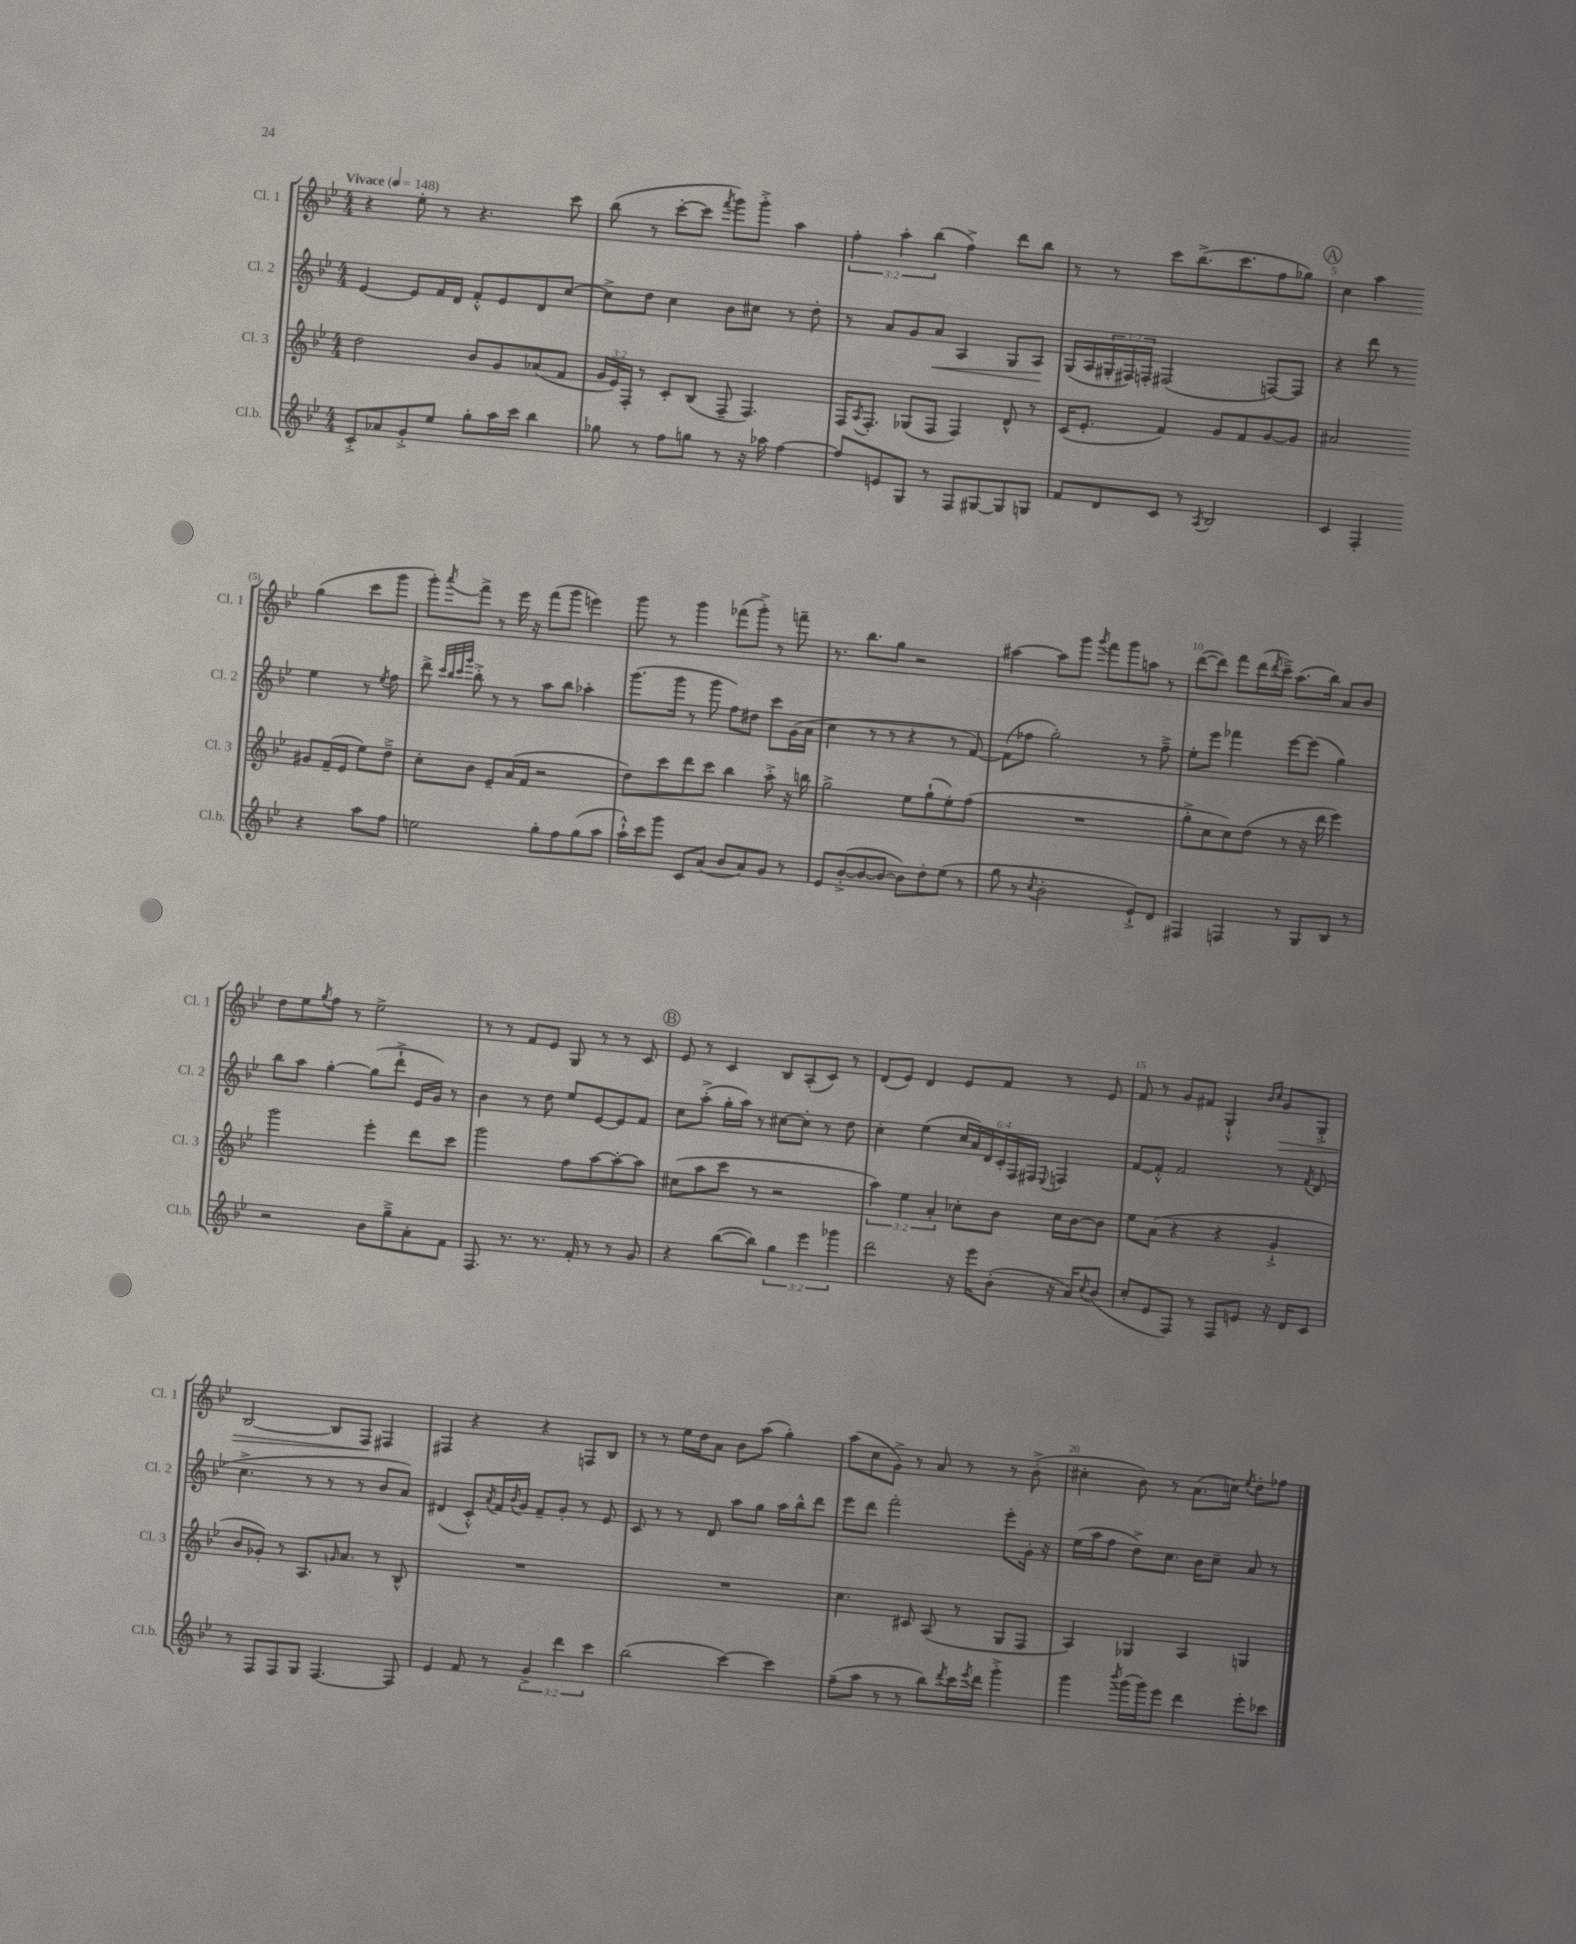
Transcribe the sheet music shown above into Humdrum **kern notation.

**kern	**kern	**kern	**dynam	**kern	**dynam
*part4	*part3	*part2	*part2	*part1	*part1
*staff4	*staff3	*staff2	*staff2	*staff1	*staff1
*I"Cl.b.	*I"Cl. 3	*I"Cl. 2	*	*I"Cl. 1	*
*I'Cl.b.	*I'Cl. 3	*I'Cl. 2	*	*I'Cl. 1	*
*clefG2	*clefG2	*clefG2	*	*clefG2	*
*k[b-e-]	*k[b-e-]	*k[b-e-]	*	*k[b-e-]	*
*M4/4	*M4/4	*M4/4	*	*M4/4	*
*MM148	*MM148	*MM148	*	*MM148	*
=1	=1	=1	=1	=1	=1
!	!	!	!	!LO:TX:a:B:t=Vivace	!
8c'^/L	2dd\	[4e-/	.	4r	.
8a-X/	.	.	.	.	.
8g'^/	.	8e-/L]	.	8ee-'\	.
8ee-/J	.	16f/L	.	8r	.
.	.	16d/JJ	.	.	.
8gg'\L	8b-/L	8f'^^/L	.	4.r	.
16aa\L	8g/	8e-/	.	.	.
16ccc\JJ	.	.	.	.	.
4bb-\	(8a-X/	8d/	.	.	.
.	8f/J	[8cc/J	.	8ccc\	.
=2	=2	=2	=2	=2	=2
8gg-X\	24g/LL	8cc^\L]	.	(8bb-\	.
.	24e-/)	.	.	.	.
.	24F'/JJ	.	.	.	.
8r	8r	8dd\J	.	8r	.
8ff\L	8c'/L	4cc\	.	[8ccc'\L	.
8ggn\J	(8B-/J	.	.	8ccc\J]	.
.	.	.	.	8qfff/	.
8r	8F~/	8b-\L	.	8ggg\L)	.
16r	4.F/)	8cc#X\J	.	8ggg'^\J	.
16aa-X\	.	.	.	.	.
[4ff\	.	8r	.	4aa\	.
.	.	8dd'\	.	.	.
=3	=3	=3	=3	=3	=3
8ff/L]	16F/KL	8r	.	6ff'\	.
.	8qA/	.	.	.	.
.	8.F'/J	.	.	.	.
8en/	.	8a/L	.	.	.
.	.	.	.	6aa'\	.
8G/J	(8G-X/L	8g/	.	.	.
.	.	.	.	(6bb-\	.
!	!	!	!LO:HP:b	!	!
8r	8F/J	8a/J	<	.	.
8F/L	4F/)	4A/	.	4ff^\)	.
[8G#X/	.	.	.	.	.
8G#/]	8d^^/	8G/L	.	8ddd\L	.
8Gn/J	8r	8A/J	.	8bb-\J	.
.	.	.	[	.	.
=4	=4	=4	=4	=4	=4
8f/L	(16c/KL	(16G/LL	.	8r	.
.	8.e-'/J	16A/	.	.	.
8d/	.	24G#X'/	.	8r	.
.	.	24F#X/)	.	.	.
.	.	24Fn'/JJ	.	.	.
8c/J	4f/)	(2F#X/	.	8ccc\L	.
8r	.	.	.	(8.bb-^\	.
8qA/	.	.	.	.	.
2B-/	8g/L	.	.	.	.
.	.	.	.	8.ccc\	.
.	8f/	.	.	.	.
.	[8g/	[8Fn/L)	.	8ff\	.
.	8g/J]	8F/J]	.	8gg-X\J)	.
!!LO:REH:place=s1:t=A
=5	=5	=5	=5	=5	=5
4c/	2a#X/	4r	.	4cc\	.
4F'/	.	8ddd\	.	4aa\	.
.	.	8r	.	.	.
4r	8g#X/L	4ee-\	.	(4gg\	.
.	(16f~/L	.	.	.	.
.	16e-/JJ	.	.	.	.
8aa\L	8ee-\L)	8r	.	8ccc\L	.
.	.	8qee-/	.	.	.
8ff\J	8dd~^\J	8ff\	.	8ggg\J	.
!!LO:LB:g=z
=6	=6	=6	=6	=6	=6
2een\	8cc'\L	8ddd^\	.	8ggg'\L)	.
.	.	32qqccc/LLL	.	.	.
.	.	32qqbb-/	.	.	.
.	.	32qqccc/	.	.	.
.	.	32qqggg/JJJ	.	8qaaa/	.
.	8b-\J	8bb-'^\	.	8fff^\J	.
.	8e-~/L	8r	.	8r	.
.	(16a/L	8r	.	16eee-\	.
.	16f/JJ	.	.	16r	.
8gg'\L	2r	8aa\L	.	(8fff\L	.
8ff\	.	8bb-\J	.	8ggg\J	.
(8gg\	.	4aa-X'\	.	4eeen\)	.
8aa\J	.	.	.	.	.
=7	=7	=7	=7	=7	=7
16aa`^^\LL)	8dd\L)	(8.ggg\L	.	8ggg\	.
16ccc\J	.	.	.	.	.
8ggg\J	8ccc\	.	.	8r	.
.	.	16ggg\Jk	.	.	.
8c/L	8ddd\	8r	.	4ggg\	.
(8a/J	8ccc\J	8ggg\	.	.	.
8b-/L	4bb-\	8ff\L)	.	(8fff-X\L	.
8a/)	.	8dd#X\J	.	8ggg'^\J)	.
8g/J	8aa'^\	8ccc\L	.	8r	.
8r	16r	(16g\L	.	8fffn~\	.
.	16bbn\	16a\JJ	.	.	.
=8	=8	=8	=8	=8	=8
8e-/L	2gg^\	4cc\	.	8.r	.
([8b-'^/	.	.	.	.	.
.	.	.	.	8.bb-\L	.
8b-/_	.	8r	.	.	.
8b-/J_	.	8r	.	8gg\J	.
8b-\L])	8ee-\L	4r	.	2r	.
8dd'\	(8gg`\	.	.	.	.
(8ee-\J	8ee-'\)	8r	.	.	.
8r	(8ff\J	[8f/)	.	.	.
=9	=9	=9	=9	=9	=9
8gg\	1r	(8f\L]	.	[4aa#X\	.
8r	.	8ff-X\J	.	.	.
8qcc/	.	.	.	.	.
2b-'\	.	2gg'\)	.	8aa#\L]	.
.	.	.	.	8ggg\J	.
.	.	.	.	8qggg/	.
.	.	.	.	8fff\L	.
.	.	.	.	8ggg\	.
8e-`^/L)	.	8r	.	8aan\J	.
8d/J	.	8ff-~^\	.	8r	.
=10	=10	=10	=10	=10	=10
4F#X/	8gg'^\L	8ee-'\L	.	([8ddd\L	.
.	8cc\	8eee-\J	.	8ddd\J])	.
4Fn/	8cc\)	4fff-X\	.	8fff\L	.
.	(8dd\J	.	.	(16ddd\L	.
.	.	.	.	8qddd/	.
.	.	.	.	16ccc~^\JJ)	.
8r	8r	[8eee-\L	.	(8.aa\L	.
8G/L	16r	(8eee-\J]	.	.	.
.	16ddd\	.	.	16bb-\Jk)	.
8B-/J	4eee-\)	4gg\)	.	8a/L	.
8r	.	.	.	8b-/J	.
!!LO:LB:g=z
=11	=11	=11	=11	=11	=11
2r	2ggg\	8bb-\L	.	8dd\L	.
.	.	8aa\J	.	8ee-\	.
.	.	.	.	8qgg/	.
.	.	[4gg'\	.	8ff\J	.
.	.	.	.	8r	.
8b-\L	4eee-'\	(8gg\L]	.	2ee-^\	.
8gg~^\	.	8ddd`^\J	.	.	.
8a'\	8ddd\L	16e-/LL	.	.	.
.	.	16g/JJ)	.	.	.
8f\J	8ccc\J	8r	.	.	.
=12	=12	=12	=12	=12	=12
8.F/	2ggg\	4b-\	.	8r	.
.	.	.	.	8r	.
8.r	.	.	.	.	.
.	.	8r	.	8f/L	.
8.r	.	8dd\	.	8e-/J	.
.	8ff\L	8ee-/L	.	8G/	.
16f'/	.	.	.	.	.
8r	[8aa\	[8e-/	.	8r	.
8r	8aa'\_	8e-/]	.	8r	.
8g/	8aa\J]	8f/J	.	8c/	.
!!LO:REH:place=s1:t=B
=13	=13	=13	=13	=13	=13
4r	(8cc#X\L	8cc\L	.	8e-/	.
.	8aa\	(8aa'^\J	.	8r	.
([8bb-\L	8ccc\J	16gg'\LL	.	4c/	.
.	.	16aa\JJ)	.	.	.
8bb-\J])	8r	8r	.	.	.
6gg\	2r	[8cc#X\L	.	8B-/L	.
.	.	8cc#'\J]	.	(8A'/	.
6eee-\	.	.	.	.	.
.	.	8r	.	8c/J)	.
6ggg-X\	.	.	.	.	.
.	.	8dd\	.	8r	.
=14	=14	=14	=14	=14	=14
2ddd\	6aa\)	4cc'\	.	(8d/L	.
.	.	.	.	8e-/J)	.
.	6ee-\	.	.	.	.
.	.	(4ee-\	.	4d/	.
.	6a'/	.	.	.	.
16r	8cc-X'\L	24cc/LL	.	8e-/L	.
.	.	24a/)	.	.	.
16eee-\KL	.	.	.	.	.
.	.	24d/	.	.	.
(8b-'\J	8b-\J	24c'/	.	8f/J	.
.	.	24F/	.	.	.
.	.	24F#X/JJ	.	.	.
.	.	8qqE-/	.	.	.
16r	16cc-\LL	4Fn/	.	8r	.
16a/KL)	[16b-\J	.	.	.	.
8qcc/	.	.	.	.	.
(8b-/J	8b-\J]	.	.	8e-/	.
=15	=15	=15	=15	=15	=15
8cc'/L	8ee-\L	[8f/L	.	8f/	.
8e-/	(8a\J	8f'^^/J]	.	8r	.
8F/J)	4r	2f/	.	8g/L	.
8r	.	.	.	8f#X/J	.
8F/L	4r	.	.	4G`^^/	.
8en/J	.	.	.	.	.
.	.	.	.	16qqb-/LL	.
.	.	.	.	16qqcc/JJ	.
!	!	!	!	!	!LO:HP:b
16r	4g`^/	8r	.	8g/L	>
16d/KL	.	.	.	.	.
.	.	8qf/	.	.	.
8c/J	.	(8d/	.	8G'^/J	.
!!LO:LB:g=z
=16	=16	=16	=16	=16	=16
8r	8b-/L	4.cc^\	.	[2B-/	.
8F/L	8g-X'/J)	.	.	.	.
8F/	8r	.	.	.	.
8G/J	8.A/L	8r	.	.	.
[4.F/	.	8r	.	8B-/L]	.
.	16qqgn/	.	.	.	.
.	8.a/J	.	.	.	.
.	.	8r	.	8F/J	.
.	8r	8b-/L	.	4F#X/	]
8F/]	8B-^^/	8a/J)	.	.	.
=17	=17	=17	=17	=17	=17
4e-/	1r	(4d#X/	.	4F#X/	.
8f/	.	8c'^^/L)	.	4r	.
.	.	8qa/	.	.	.
8r	.	16f/L	.	.	.
.	.	8qb-/	.	.	.
.	.	16g/JJ	.	.	.
6g^/	.	8f~/L	.	4r	.
.	.	8g'/J	.	.	.
6ddd\	.	.	.	.	.
.	.	8r	.	8Fn/L	.
6ccc\	.	.	.	.	.
.	.	8e-/	.	8B-/J	.
=18	=18	=18	=18	=18	=18
(2bb-\	1r	8c/	.	8r	.
.	.	8r	.	8r	.
.	.	8r	.	16ee-\LL	.
.	.	.	.	16dd\J	.
.	.	8d/	.	8a\J	.
[4ccc\)	.	8aa\L	.	8b-\L	.
.	.	8gg\J	.	(8aa\J	.
4ccc\]	.	16aa\LL	.	4gg'\)	.
.	.	16bb-^^\J	.	.	.
.	.	8ddd\J	.	.	.
=19	=19	=19	=19	=19	=19
(8ff~\L	4.cc\	8eee-\L	.	(8aa\L	.
8aa\J	.	8ddd\J	.	8cc\	.
8r	.	2fff'\	.	8g^\J)	.
8r	8c#X/	.	.	8r	.
8bb-\L)	(8A/	.	.	8a/	.
8qddd/	.	.	.	.	.
16ccc\L	8r	.	.	8r	.
8qeee-/	.	.	.	.	.
16ddd\JJ	.	.	.	.	.
4ggg'^\	8G/L	8eee-'\L	.	8r	.
.	8F/J	16g'\Jk	.	(8b-'^\	.
.	.	16r	.	.	.
=20	=20	=20	=20	=20	=20
4ggg\	4A/)	(16ee-\LL	.	4cc#X'\	.
.	.	16aa\J	.	.	.
.	.	8ff\J	.	.	.
8qbbb-/	.	.	.	.	.
(16ggg\LL	4G-X/	8dd^\L)	.	8b-\)	.
16ggg\J)	.	.	.	.	.
8eee-\J	.	8.cc\J	.	8r	.
4ddd\	4A/	.	.	(8.a\L	.
.	.	16b-\KL	.	.	.
.	.	8cc~\J	.	.	.
.	.	.	.	16ccn\Jk)	.
.	.	.	.	8qee-/	.
8eee-'\L	4Gn/	8a/	.	8dd'\L	.
8ccc-X\J	.	8r	.	8ff-X\J	.
==	==	==	==	==	==
*-	*-	*-	*-	*-	*-
